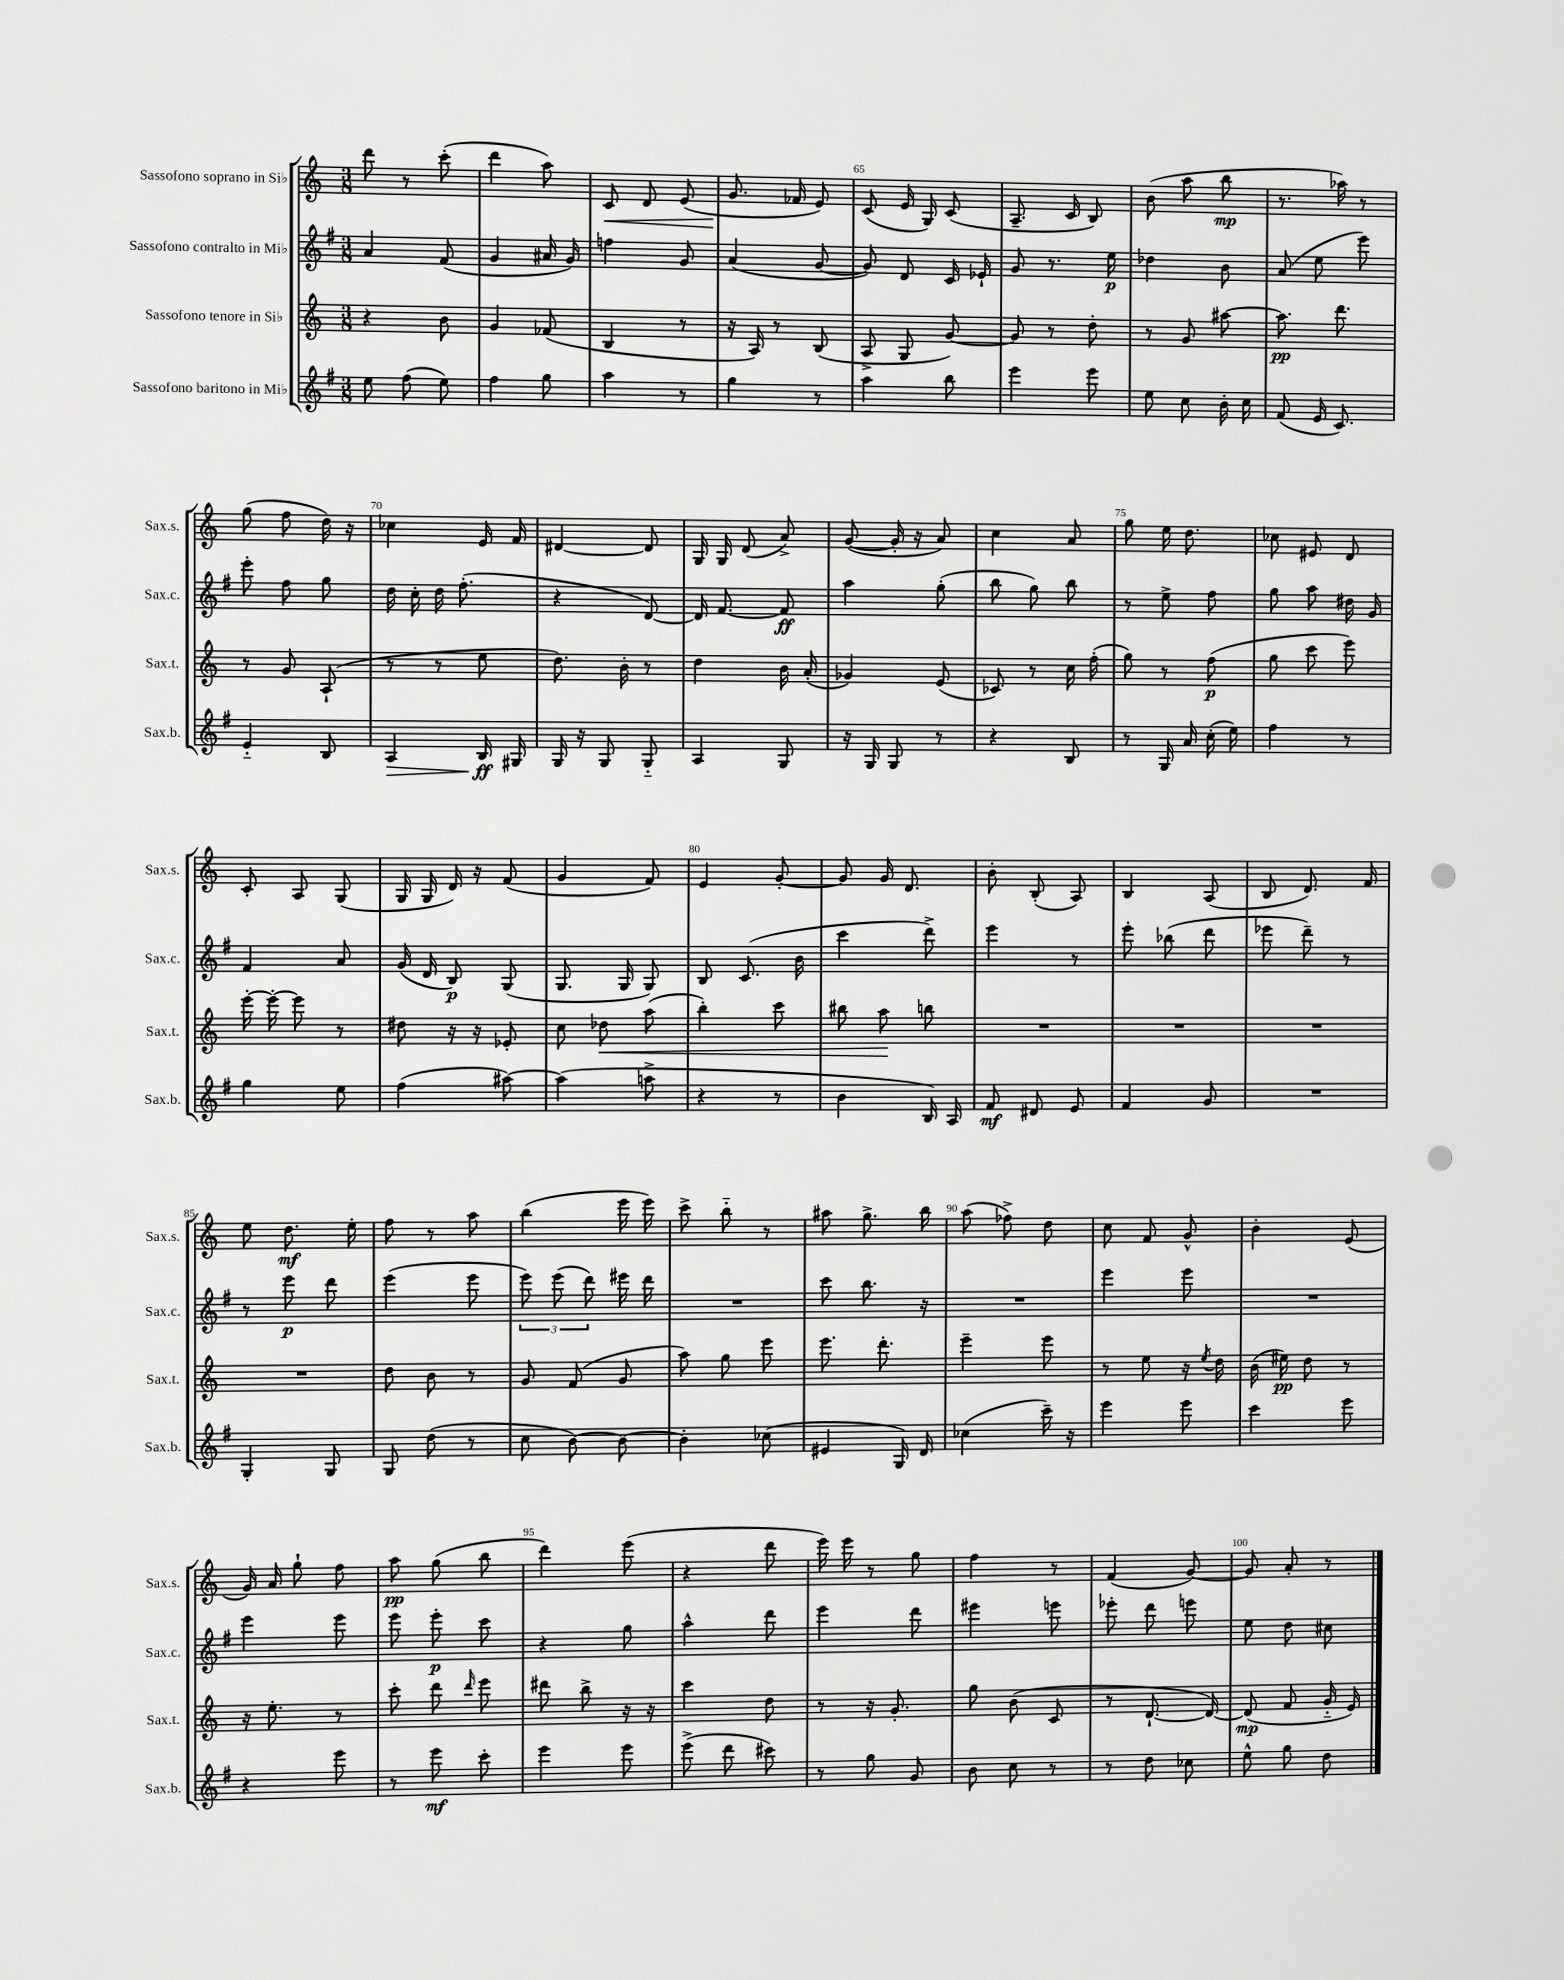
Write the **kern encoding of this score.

**kern	**dynam	**kern	**dynam	**kern	**dynam	**kern	**dynam
*part4	*part4	*part3	*part3	*part2	*part2	*part1	*part1
*staff4	*staff4	*staff3	*staff3	*staff2	*staff2	*staff1	*staff1
*I"Sassofono baritono in Mi♭	*	*I"Sassofono tenore in Si♭	*	*I"Sassofono contralto in Mi♭	*	*I"Sassofono soprano in Si♭	*
*I'Sax.b.	*	*I'Sax.t.	*	*I'Sax.c.	*	*I'Sax.s.	*
*clefG2	*	*clefG2	*	*clefG2	*	*clefG2	*
*k[f#]	*	*k[]	*	*k[f#]	*	*k[]	*
*M3/8	*	*M3/8	*	*M3/8	*	*M3/8	*
=61	=61	=61	=61	=61	=61	=61	=61
8ee\	.	4r	.	4a/	.	8ddd\	.
(8ff#\	.	.	.	.	.	8r	.
8ee\)	.	8b\	.	(8f#/	.	(8ccc'\	.
=62	=62	=62	=62	=62	=62	=62	=62
4ff#\	.	4g/	.	4g/	.	4ddd\	.
8gg\	.	(8f-X/	.	16a#X/	.	8aa\)	.
.	.	.	.	16g/)	.	.	.
=63	=63	=63	=63	=63	=63	=63	=63
!	!	!	!	!	!	!	!LO:HP:b
4aa\	.	4B/	.	4ffn\	.	8c/	<
.	.	.	.	.	.	8d/	.
8r	.	8r	.	8g/	.	(8e/	.
=64	=64	=64	=64	=64	=64	=64	=64
4gg\	.	16r	.	(4a/	.	8.g/	.
.	.	16A/)	.	.	.	.	.
.	.	8r	.	.	.	.	.
.	.	.	.	.	.	16f-X/	[
8r	.	(8B/	.	[8g/	.	8e/)	.
=65	=65	=65	=65	=65	=65	=65	=65
4aa\	.	8A^/	.	8g/])	.	(8c/	.
.	.	8G/	.	8d/	.	16e/	.
.	.	.	.	.	.	16G/)	.
8bb\	.	[8g/)	.	16c/	.	(8c/	.
.	.	.	.	16e-X`/	.	.	.
=66	=66	=66	=66	=66	=66	=66	=66
4eee\	.	8g/]	.	8g/	.	8.A~/	.
.	.	8r	.	8.r	.	.	.
.	.	.	.	.	.	16c/	.
8eee\	.	8dd'\	.	.	.	8B/)	.
.	.	.	.	16ee\	p	.	.
=67	=67	=67	=67	=67	=67	=67	=67
8ee\	.	8r	.	4dd-X\	.	(8b\	.
8cc\	.	8g/	.	.	.	8aa\	.
16b'\	.	[8aa#X\	.	8b\	.	8bb\	mp
16cc\	.	.	.	.	.	.	.
=68	=68	=68	=68	=68	=68	=68	=68
(8f#/	.	8.aa#\]	pp	(8a/	.	8.r	.
16e/	.	.	.	8ee\	.	.	.
8.c/)	.	8.ddd\	.	.	.	16aa-X\)	.
.	.	.	.	8eee\)	.	8r	.
!!LO:LB:g=z
=69	=69	=69	=69	=69	=69	=69	=69
4e/	.	8r	.	8eee'\	.	(8gg\	.
.	.	8g/	.	8ff#\	.	8ff\	.
8B/	.	(8A`/	.	8gg\	.	16dd\)	.
.	.	.	.	.	.	16r	.
=70	=70	=70	=70	=70	=70	=70	=70
!	!LO:HP:b	!	!	!	!	!	!
4A/	>	8r	.	16dd\	.	4cc-X\	.
.	.	.	.	16cc'\	.	.	.
.	.	8r	.	16dd\	.	.	.
.	.	.	.	(8.ff#'\	.	.	.
16B/	ff	8ee\	.	.	.	16e/	.
16G#X/	]	.	.	.	.	16f/	.
=71	=71	=71	=71	=71	=71	=71	=71
16G/	.	8.dd\)	.	4r	.	[4d#X/	.
16r	.	.	.	.	.	.	.
8G/	.	.	.	.	.	.	.
.	.	16b'\	.	.	.	.	.
8G/	.	8r	.	[8d/)	.	8d#/]	.
=72	=72	=72	=72	=72	=72	=72	=72
4A/	.	4dd\	.	16d/]	.	16G/	.
.	.	.	.	[8.f#/	.	16G/	.
.	.	.	.	.	.	(8d/	.
8G/	.	16b\	.	8f#/]	ff	8a^/)	.
.	.	(16a'/	.	.	.	.	.
=73	=73	=73	=73	=73	=73	=73	=73
16r	.	4g-X/)	.	4aa\	.	([8g/	.
16G/	.	.	.	.	.	.	.
8G/	.	.	.	.	.	16g'/]	.
.	.	.	.	.	.	16r	.
8r	.	(8e/	.	(8gg'\	.	8a/)	.
=74	=74	=74	=74	=74	=74	=74	=74
4r	.	8c-X/)	.	8bb\	.	4cc\	.
.	.	8r	.	8gg\)	.	.	.
8B/	.	16cc\	.	8bb\	.	8a/	.
.	.	(16ff'\	.	.	.	.	.
=75	=75	=75	=75	=75	=75	=75	=75
8r	.	8gg\)	.	8r	.	8gg\	.
16G/	.	8r	.	8ee^\	.	16ee\	.
16a/	.	.	.	.	.	8.dd\	.
(16cc'\	.	(8ff\	p	8ff#\	.	.	.
16ee\)	.	.	.	.	.	.	.
=76	=76	=76	=76	=76	=76	=76	=76
4ff#\	.	8gg\	.	8gg\	.	8cc-X\	.
.	.	8ccc\	.	8aa\	.	8e#X/	.
8r	.	8eee\)	.	16dd#X\	.	8d/	.
.	.	.	.	16g/	.	.	.
!!LO:LB:g=z
=77	=77	=77	=77	=77	=77	=77	=77
4gg\	.	[16eee'\	.	4f#/	.	8c'/	.
.	.	16eee'\_	.	.	.	.	.
.	.	8eee\]	.	.	.	8A/	.
8ee\	.	8r	.	8a/	.	(8G/	.
=78	=78	=78	=78	=78	=78	=78	=78
(4ff#\	.	8dd#X\	.	(16g/	.	16G/	.
.	.	.	.	16d/	.	16G/	.
.	.	16r	.	8B/)	p	16d/)	.
.	.	16r	.	.	.	16r	.
[8aa#X\)	.	8e-X'/	.	(8G/	.	(8f/	.
=79	=79	=79	=79	=79	=79	=79	=79
(4aa#\]	.	8cc\	.	8.G/	.	4g/	.
!	!	!	!LO:HP:b	!	!	!	!
.	.	8dd-X\	<	.	.	.	.
.	.	.	.	16G/	.	.	.
8aan^\	.	(8aa\	.	8G/)	.	8f/)	.
=80	=80	=80	=80	=80	=80	=80	=80
4r	.	4bb'\)	.	8B/	.	4e/	.
.	.	.	.	(8.c/	.	.	.
8r	.	8ccc\	.	.	.	[8g'/	.
.	.	.	.	16b\	.	.	.
=81	=81	=81	=81	=81	=81	=81	=81
4b\	.	8bb#X\	.	4ccc\	.	8g/]	.
.	.	8aa\	.	.	.	16g/	.
.	.	.	.	.	.	8.d/	.
16B/)	.	8bbn\	[	8ddd^\)	.	.	.
16A/	.	.	.	.	.	.	.
=82	=82	=82	=82	=82	=82	=82	=82
8f#/	mf	4.r	.	4eee\	.	8b'\	.
8d#X/	.	.	.	.	.	(8B'/	.
8e/	.	.	.	8r	.	8A/)	.
=83	=83	=83	=83	=83	=83	=83	=83
4f#/	.	4.r	.	8eee'\	.	4B/	.
.	.	.	.	(8bb-X\	.	.	.
8g/	.	.	.	8ddd\	.	(8A/	.
=84	=84	=84	=84	=84	=84	=84	=84
4.r	.	4.r	.	8eee-X\	.	8B/	.
.	.	.	.	8ddd~\)	.	8.d/)	.
.	.	.	.	8r	.	.	.
.	.	.	.	.	.	16f/	.
!!LO:LB:g=z
=85	=85	=85	=85	=85	=85	=85	=85
4G'/	.	4.r	.	8r	.	8ee\	.
.	.	.	.	8eee\	p	8.dd\	mf
8G/	.	.	.	8ddd\	.	.	.
.	.	.	.	.	.	16ee'\	.
=86	=86	=86	=86	=86	=86	=86	=86
8G/	.	8dd\	.	(4eee\	.	8ff\	.
(8dd\	.	8b\	.	.	.	8r	.
8r	.	8r	.	8eee\	.	8aa\	.
=87	=87	=87	=87	=87	=87	=87	=87
8cc\	.	8g/	.	12eee\)	.	(4bb\	.
.	.	.	.	(12eee\	.	.	.
[8b\)	.	(8f/	.	.	.	.	.
.	.	.	.	12ddd\)	.	.	.
8b\_	.	8g/	.	16eee#X\	.	16eee\	.
.	.	.	.	16ddd\	.	16eee\)	.
=88	=88	=88	=88	=88	=88	=88	=88
4b'\]	.	8aa\)	.	4.r	.	8ccc^\	.
.	.	8gg\	.	.	.	8bb\	.
(8cc-X\	.	8eee\	.	.	.	8r	.
=89	=89	=89	=89	=89	=89	=89	=89
4e#X/	.	8.eee\	.	8ccc\	.	8aa#X\	.
.	.	.	.	8.bb\	.	8.gg^\	.
.	.	8.ddd'\	.	.	.	.	.
16G/)	.	.	.	.	.	.	.
16d/	.	.	.	16r	.	16bb\	.
=90	=90	=90	=90	=90	=90	=90	=90
(4cc-X\	.	4eee~\	.	4.r	.	(8aa\	.
.	.	.	.	.	.	8ff-X^\)	.
16ccc~\)	.	8eee\	.	.	.	8dd\	.
16r	.	.	.	.	.	.	.
=91	=91	=91	=91	=91	=91	=91	=91
4eee\	.	8r	.	4eee\	.	8cc\	.
.	.	8ee\	.	.	.	8f/	.
8eee\	.	16r	.	8eee\	.	8g^^/	.
.	.	8qee/	.	.	.	.	.
.	.	16dd\	.	.	.	.	.
=92	=92	=92	=92	=92	=92	=92	=92
4ccc\	.	(16b\	.	4.r	.	4b'\	.
.	.	16ee#X\)	pp	.	.	.	.
.	.	8dd\	.	.	.	.	.
8eee\	.	8r	.	.	.	(8e/	.
!!LO:LB:g=z
=93	=93	=93	=93	=93	=93	=93	=93
4r	.	16r	.	4eee\	.	16g/)	.
.	.	8.ee'\	.	.	.	16a/	.
.	.	.	.	.	.	8gg`\	.
8eee\	.	8r	.	8eee\	.	8ff\	.
=94	=94	=94	=94	=94	=94	=94	=94
8r	.	8ccc'\	.	8eee\	.	8aa\	pp
8eee\	mf	8ddd\	.	8eee'\	p	(8gg\	.
.	.	16qqddd/	.	.	.	.	.
8ccc'\	.	8eee\	.	8ccc\	.	8bb\	.
=95	=95	=95	=95	=95	=95	=95	=95
4eee\	.	8ddd#X\	.	4r	.	4ddd\)	.
.	.	8bb^\	.	.	.	.	.
8eee\	.	16r	.	8gg\	.	(8eee\	.
.	.	16r	.	.	.	.	.
=96	=96	=96	=96	=96	=96	=96	=96
(8eee^\	.	4ccc\	.	4aa^^\	.	4r	.
8ddd\	.	.	.	.	.	.	.
8ccc#X\)	.	8dd\	.	8ddd\	.	8ddd\	.
=97	=97	=97	=97	=97	=97	=97	=97
8r	.	8r	.	4eee\	.	16eee\)	.
.	.	.	.	.	.	16eee\	.
8gg\	.	16r	.	.	.	8r	.
.	.	8.g'/	.	.	.	.	.
8g/	.	.	.	8ddd\	.	8gg\	.
=98	=98	=98	=98	=98	=98	=98	=98
8b\	.	8gg\	.	4eee#X\	.	4ff\	.
8cc\	.	(8b\	.	.	.	.	.
8r	.	8c/	.	8eeen\	.	8r	.
=99	=99	=99	=99	=99	=99	=99	=99
8r	.	8r	.	8eee-X'\	.	(4f/	.
8dd\	.	[8.d`/	.	8ddd\	.	.	.
8cc-X\	.	.	.	8eeen\	.	[8g/)	.
.	.	16d/_)	.	.	.	.	.
=100	=100	=100	=100	=100	=100	=100	=100
8ee^^\	.	(8d/]	mp	8ee\	.	8g/]	.
8gg\	.	8f/	.	8dd\	.	8a'/	.
8dd\	.	16g/	.	8cc#X\	.	8r	.
.	.	16e/)	.	.	.	.	.
==	==	==	==	==	==	==	==
*-	*-	*-	*-	*-	*-	*-	*-
